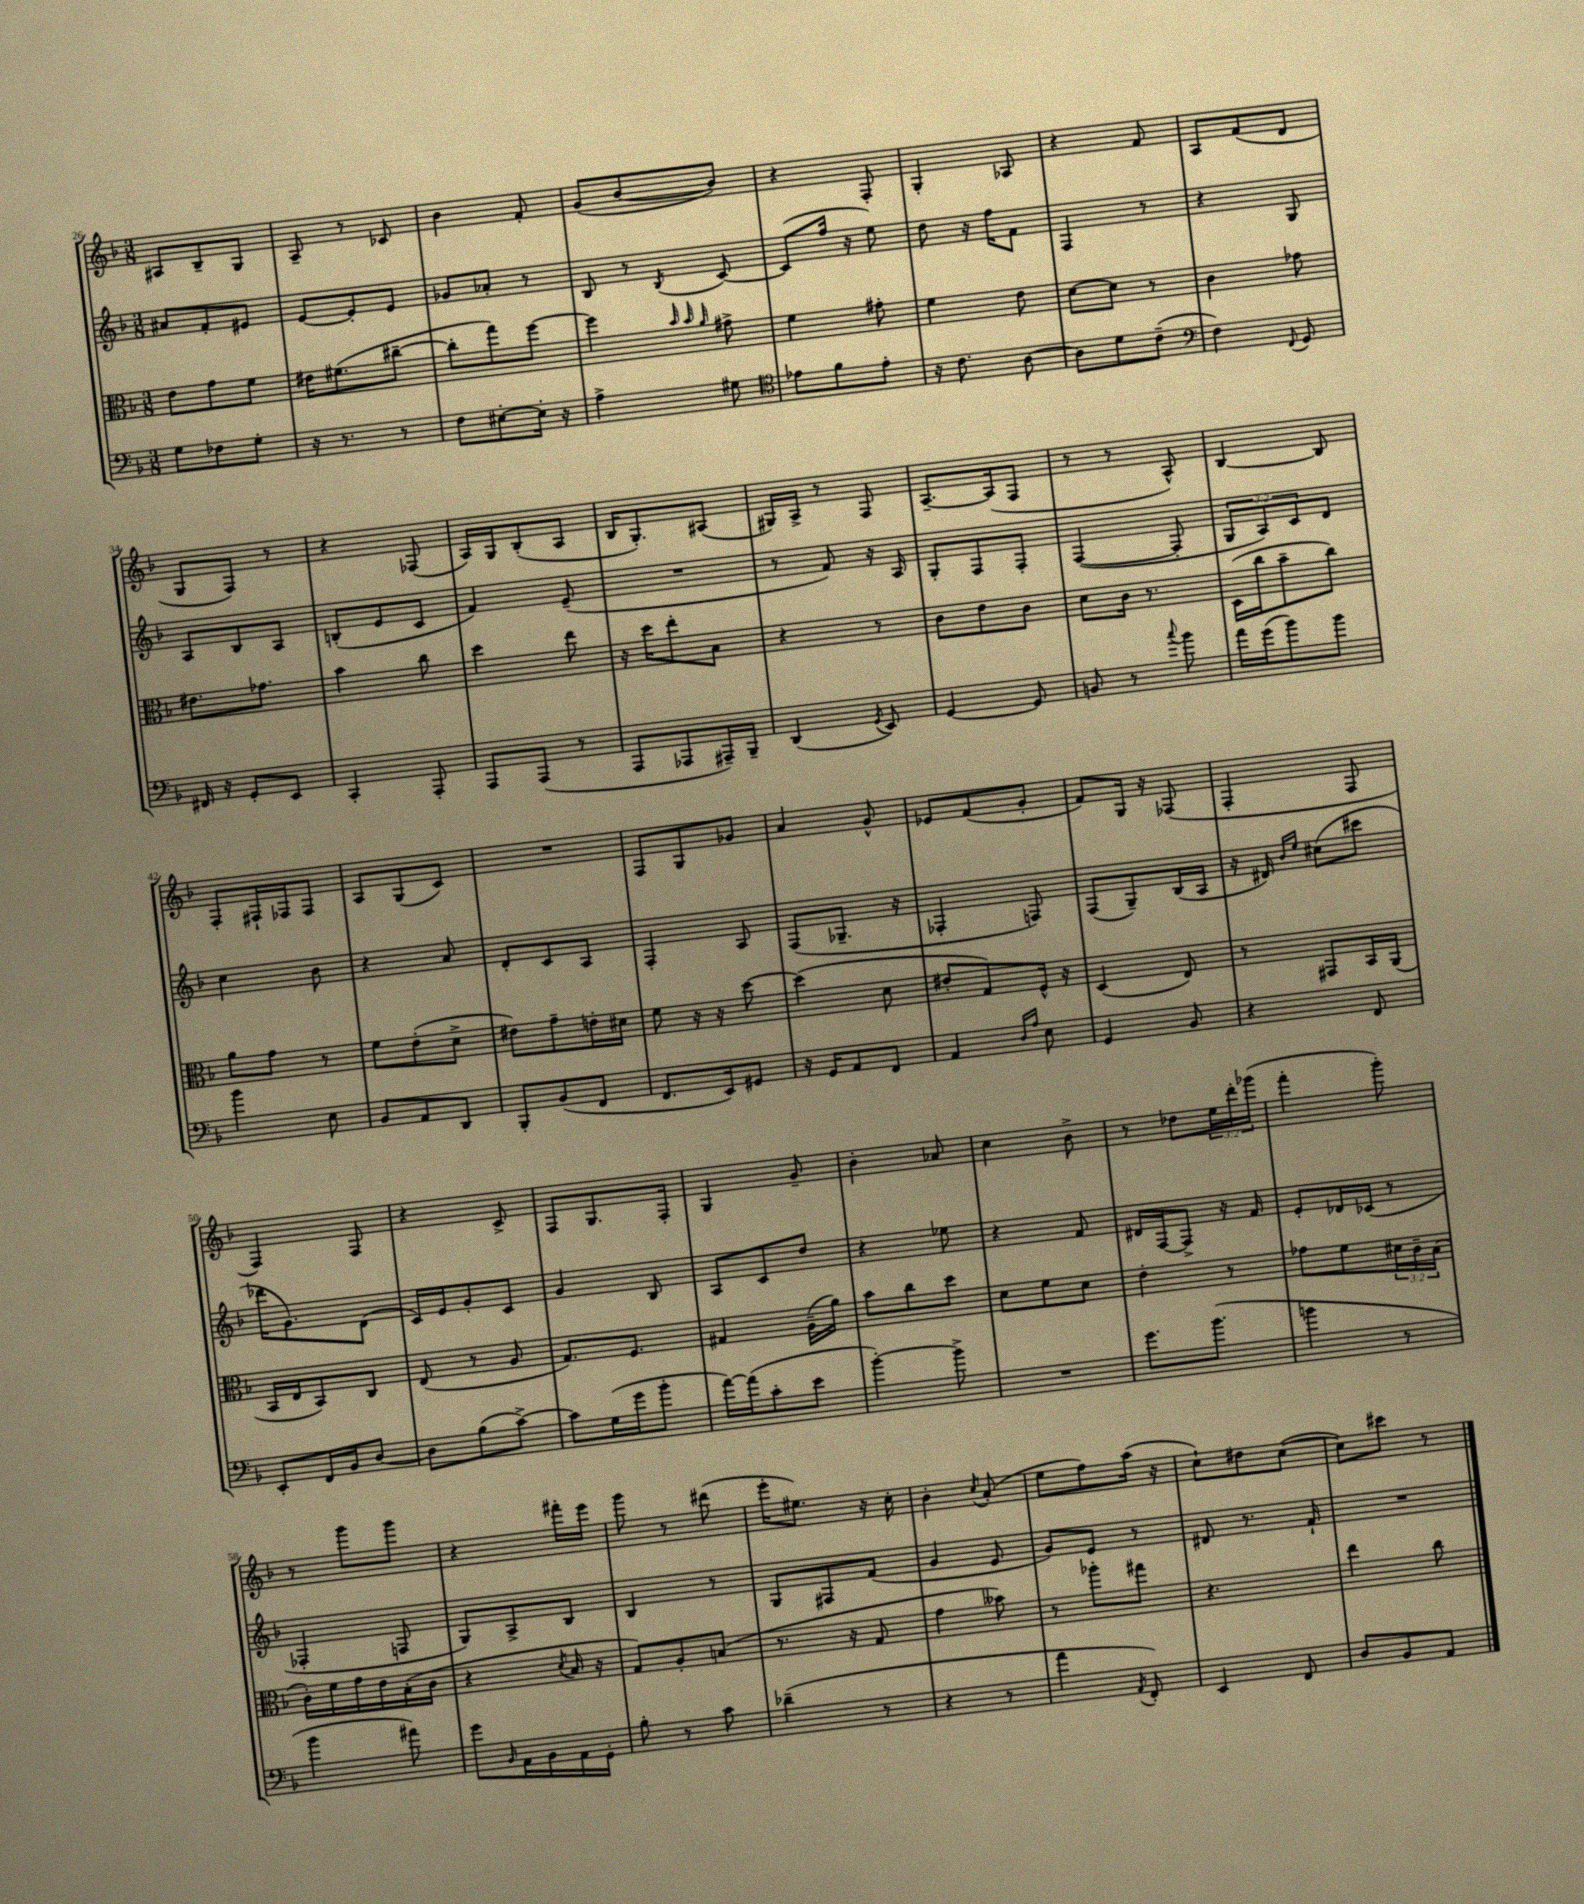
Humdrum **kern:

**kern	**kern	**kern	**kern
*part4	*part3	*part2	*part1
*staff4	*staff3	*staff2	*staff1
*clefF4	*clefC3	*clefG2	*clefG2
*k[b-]	*k[b-]	*k[b-]	*k[b-]
*M3/8	*M3/8	*M3/8	*M3/8
=26	=26	=26	=26
8G\L	8e\L	8a#X/L	8A#X/L
8F-X\	8g\	8f'/	8B-~/
8G'\J	8f\J	8e#X/J	8G/J
=27	=27	=27	=27
16r	16e#X\KL	[8e/L	8A~/
8.r	(8.f#X\	.	.
.	.	8e'/]	8r
8r	[8cc#X~\J	8e/J	8c-X/
=28	=28	=28	=28
8F\L	8cc#'\L]	8g-X/L	4b-\
[8E#X'\	8gg\)	8a-X'/J	.
16E#'\Jk]	[8ff\J	8r	8f'/
16r	.	.	.
=29	=29	=29	=29
4A^\	4ff\]	8B-/	(8g/L
.	.	8r	[8b-/
.	32qqb-/	.	.
.	32qqb-/	.	.
.	32qqa/	8qB-/	.
8G#X\	8g#X^\	[8c/	8b-/J])
=30	=30	=30	=30
*clefC4	*	*	*
8e-X\L	4f\	(8c/L]	4r
8f\	.	16ff/Jk	.
.	.	16r	.
8e-'\J	8g#X'\	8ee\)	8F'/
=31	=31	=31	=31
16r	4f\	8dd\	4G'/
8.c\	.	.	.
.	.	16r	.
.	.	16ff\KL	.
[8A\	8e\	8f\J	8A-X/
=32	=32	=32	=32
8A\L]	[8d\L	4F/	4r
8d\	8d\J]	.	.
(8c~\J	8r	8r	8f/
=33	=33	=33	=33
*clefF4	*	*	*
4F\)	4c\	4r	8A/L
.	.	.	(8f/
8qqFF/	.	.	.
8GG/	8g-X\	8G/	8d/J
!!LO:LB:g=z
=34	=34	=34	=34
16FF#X/	8.e#X\L	8A/L	8G/L
16r	.	.	.
8GG'/L	.	8B-/	8F/J)
.	8.g-X\J	.	.
8EE/J	.	8A/J	8r
=35	=35	=35	=35
4CC'/	4b-\	(8Bn'/L	4r
.	.	8e/	.
8AAA'/	8cc\	8c/J	(8F-X/
=36	=36	=36	=36
8AAA/L	4dd\	4f/)	16A/LL)
.	.	.	16G/J
(8AAA/J	.	.	(8B-'/
8r	8ee\	(8e~/	8A/J
=37	=37	=37	=37
8AAA/L	16r	4.r	16B-/KL
.	16dd\KL	.	8.G'/)
8AAA-X/	8ee'\	.	.
16AAA#X~/L)	8B-\J	.	(8A#X/J
16BBB-~/JJ	.	.	.
=38	=38	=38	=38
(4DD/	4r	8r	16G#X/LL)
.	.	.	16A^/JJ
.	.	8f/)	8r
8qGG/	.	.	.
8EE/)	8r	16r	8F/
.	.	16A/	.
=39	=39	=39	=39
[4GG/	8c\L	8G'/L	[8.A~/L
.	8e\	8F/	.
.	.	.	(16A/k]
8GG/]	8c\J	8F'/J	8F/J
=40	=40	=40	=40
8BBn/	8d\L	([4F/	8r
8r	16c\Jk	.	8r
.	8.r	.	.
8qqcc/	.	.	.
8b-\	.	8F'/]	8A^^/)
=41	=41	=41	=41
16a\LL	(16D\LL	12G/L	[4B-/
(16g\J	16cc\J	.	.
.	.	12A/)	.
8b-\)	8b-~\	.	.
.	.	12c/	.
8b-\J	8cc\J)	8d/J	8B-/]
!!LO:LB:g=z
=42	=42	=42	=42
4b-\	8a\L	4cc\	8F'/L
.	8g\J	.	16F#X`/L
.	.	.	16F-X/J
8E\	8r	8b-\	8F-/J
=43	=43	=43	=43
8BB-/L	8f\L	4r	8A/L
8AA/	(8e'\	.	(8G/
8DD/J	8d^\J	8a/	8c/J)
=44	=44	=44	=44
8BBB-'/L	8e#X\L)	8d'/L	4.r
(8BB-/	8g~\	8c/	.
8FF/J	16en'\L	8A/J	.
.	16d#X\JJ	.	.
=45	=45	=45	=45
8.FF/L	8f\	4F'/	8F/L
.	16r	.	8G/
16EE/k)	16r	.	.
8GG#X/J	[8dd\	8A/	8g-X/J
=46	=46	=46	=46
16r	(4dd\]	(8F/L	4a/
16GG/KL	.	.	.
8AA/	.	8.G-X~/J	.
8FF/J	8d\	.	8g^^/
.	.	16r	.
=47	=47	=47	=47
4AA/	8e#X'/L	4F-X'/	8e-X/L
.	8G/)	.	(8f/
16qqD/LL	.	.	.
16qqA/JJ	.	.	.
8E\	16F^^/Jk	8Fn/)	8g'/J
.	16r	.	.
=48	=48	=48	=48
4GG/	(4D/	(8F/L	8f/L)
.	.	8G~/)	16G/Jk
.	.	.	16r
8BB-/	8E/)	(16B-/L	(8F-X/
.	.	16A/JJ	.
=49	=49	=49	=49
4r	8r	16r	4F'/
.	.	16d#X/)	.
.	.	16qqb-/LL	.
.	.	16qqee/JJ	.
.	8GG#X/L	(8cc#X\L	.
8FF/	16BB-/L	8ccc#X\J	8F/
.	(16AA/JJ	.	.
!!LO:LB:g=z
=50	=50	=50	=50
8EE'/L	16BB-/LL	16ddd-X\KL	4F/)
.	16E/J	8.g\)	.
16FF/L	8BB-/)	.	.
16BB-/J	.	.	.
[8D/J	8C/J	(8d\J	8F/
=51	=51	=51	=51
8D\L]	(8E/	16c/LL)	4r
.	.	16e/J	.
(8B-\	8r	8g'/	.
[8c^\J)	8A/	8c/J	8c^/
=52	=52	=52	=52
8c\L]	8.G/L)	4g/	8F/L
(16G\L	.	.	8.G/
16g\J	8.F/J	.	.
8b-'\J	.	8B-/	.
.	.	.	16F'/Jk
=53	=53	=53	=53
[16a\LL)	4G#X/	8A/L	4G/
(16a\J]	.	.	.
8c'\	.	8c/	.
8e\J	(16A~\LL	8dd/J	8g~/
.	16a\JJ)	.	.
=54	=54	=54	=54
[4b-'\)	8b-\L	4r	4b-'\
.	8cc\	.	.
8b-^\]	8dd\J	8ee-X\	8a-X/
=55	=55	=55	=55
4.r	8d\L	4r	4cc\
.	8f\	.	.
.	8d\J	8f/	8b-^\
=56	=56	=56	=56
8.g\L	4e'\	16d#X/LL	8r
.	.	[16F/J	.
.	.	8F^/J]	8dd-X\L
(8.b-\J	.	.	.
.	8r	16r	24ee\L
.	.	.	24ddd'\
.	.	16f/	.
.	.	.	(24ggg-X\JJ
=57	=57	=57	=57
4bn\	8g-X\L	8e'/L	4fff'\
.	8f\	16d-X/L	.
.	.	(16c-X/JJ	.
8r	24d#X\L	8r	8ggg'\)
.	24c~\	.	.
.	(24B-\JJ	.	.
!!LO:LB:g=z
=58	=58	=58	=58
4b-\	16c'\LL)	4F-X'/	8r
.	16f\	.	.
.	16g\	.	8ggg\L
.	16e\	.	.
8a#X\)	(16B-'\	8Fn/	8ggg\J
.	16c\JJ	.	.
=59	=59	=59	=59
8g\L	4r	8G/L)	4r
16qqBB-/	.	.	.
16AA\L	.	8A^/	.
16BB-\	.	.	.
.	8qd/	.	.
16AA\	16B-/	8B-/J	16fff#X'\LL
16GG'\JJ	16r	.	16eee\JJ
=60	=60	=60	=60
8B-'\	8G/L)	4B-/	8ggg\
8r	8A'/	.	8r
8c\	(8Bn/J	8r	(8ddd#X\
=61	=61	=61	=61
(4d-X~\	8.r	8G/L	16eee'\KL
.	.	.	8.ee#X\J)
.	.	8F#X/	.
.	16r	.	.
8r	8G/	(8f/J	16r
.	.	.	16cc'\
=62	=62	=62	=62
4r	4g\	4g/	4b-'\
.	.	.	8qcc/
8r	8b--X\)	8e/	(8a'/
=63	=63	=63	=63
4a\	8r	8g/L)	8ee\L
.	8aa-X'\L	8e/J	8ff\)
8qAA/	.	.	.
8FF'/)	8gg#X\J	8r	(16aa\Jk
.	.	.	16r
=64	=64	=64	=64
4EE/	4.r	8d#X/	8cc`\L)
.	.	8.r	8dd#X\
8FF/	.	.	([8cc\J
.	.	16f`/	.
=65	=65	=65	=65
8D/L	4ee\	4.r	8cc\L])
8BB-/	.	.	8ccc#X\J
8AA/J	8cc\	.	8r
==	==	==	==
*-	*-	*-	*-
